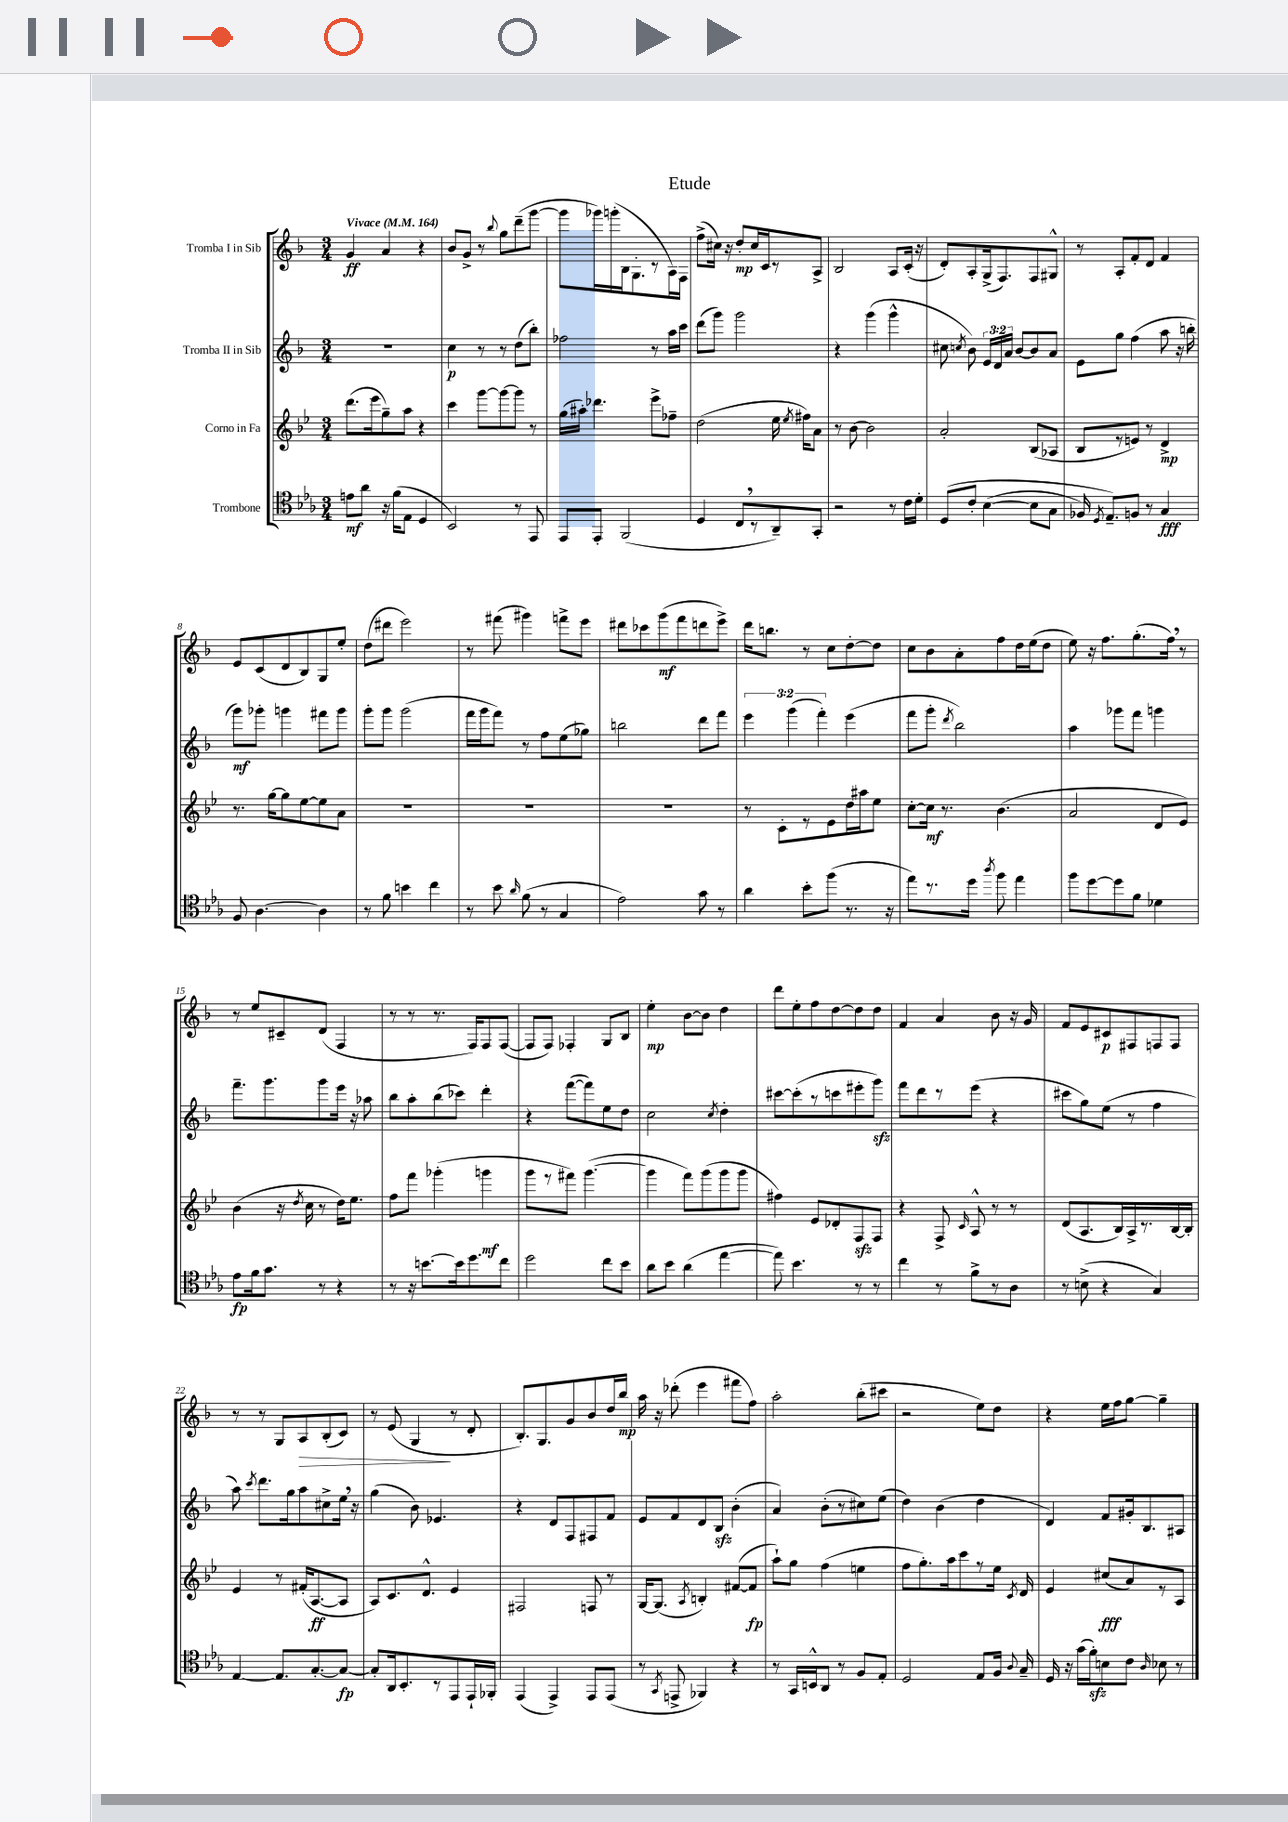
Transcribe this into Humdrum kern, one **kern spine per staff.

**kern	**kern	**kern	**kern
*staff4	*staff3	*staff2	*staff1
*clefC4	*clefG2	*clefG2	*clefG2
*k[b-e-a-]	*k[b-e-]	*k[b-]	*k[b-]
*M3/4	*M3/4	*M3/4	*M3/4
*MM164	*MM164	*MM164	*MM164
8e\L	(8.ddd\L	2.r	4g/
8a-\J	.	.	.
.	16eee-\k	.	.
16r	8gg~\)	.	4a/
(16f\LK	.	.	.
8E-\J	8aa\J	.	.
4D/	4r	.	4r
=	=	=	=
2BB-/)	4ccc\	4cc\	8b-/L
.	.	.	8g^/J
.	[8ggg\L	8r	8r
.	.	.	8qqbb-/
.	8ggg\_	8r	8gg\L
8r	8ggg\]J	(8dd\L	(8ddd~\
8EE-/	8r	8bb-'\J)	[8ggg\J
=	=	=	=
8EE-/L	(16gg\LL	2ff-\	8ggg\]L
.	16aa#'\JJ)	.	.
8EE-'/J	4.ddd-\	.	16ggg-\L)
.	.	.	(16ggg'\
(2FF/	.	.	16B-\J
.	.	.	8.G'\
.	8eee-^\L	8r	8r
.	8ff-~\J	16aa\LL	16A\L)
.	.	16ccc\JJ	16F\JJ
=	=	=	=
4D/	(2dd\	(8ddd\L	(8ff^\L
.	.	8ggg\J)	16cc#\Jk)
.	.	.	16r
8C/L	.	2ggg\	8dd'/L
8r	.	.	16cc#/L
.	.	.	16c/J
8AA-~/)	16ee-\	.	8r
.	8qee-/	.	.
.	16ff#\LK)	.	.
8GG'/J	8a\J	.	8A^/J
=	=	=	=
2r	8r	4r	2B-/
.	[8b-\	.	.
.	2b-\]	(4ggg\	.
8r	.	4ggg^^\	8A/L
16c\LL	.	.	(16c'/Jk
16d'\JJ	.	.	16r
=	=	=	=
&(8D/L	2a'/	8cc#\	8d'/L)
.	.	8qcc/	.
8c'/J	.	8b-\)	8A'/
([4B-\	.	24e/LL	(16G^/k
.	.	24d/	.
.	.	.	8.F/)
.	.	24a/JJ	.
.	.	[8b-/L	.
8B-\]L	(8B-/L	8b-/]	8F/
8G\J	8A-/J	8a/J	8G#^^/J
=	=	=	=
16F-/)	8B-/L	8e\L	8r
8qD/	.	.	.
8.E-~/L&)	.	.	.
.	8r	8gg\J	8A'/L
8F/J	8e/J)	(4ff\	8f'/
8r	8r	.	8d/J
4G/	4d^/	8aa\	4f/
.	.	16r	.
.	.	16bb'\	.
=	=	=	=
8F/	8.r	8ggg\L)	8e/L
[4.A-\	.	8ggg-'\J	(8c/
.	[16gg\LK	.	.
.	8gg\]	4ggg\	8d/
.	[8ee-\	.	8B-/)
4A-\]	8ee-\]	8fff#\L	8G/
.	8a\J	8ggg\J	8ee'/J
=	=	=	=
8r	2.r	8ggg'\L	(8dd\L
8f\	.	8ggg\J	8ddd#\J
4b\	.	(2ggg\	2eee\)
4cc\	.	.	.
=	=	=	=
8r	2.r	16fff\LL	8r
.	.	16ggg\J	.
8b-\	.	8fff\J)	(8fff#\
16qqa-/	.	.	.
(8f\	.	8r	4ggg#\)
8r	.	8ff\L	.
4G/	.	(8ee\	8fff^\L
.	.	8gg-\J)	8eee\J
=	=	=	=
2e-\)	2.r	2bb\	8ddd#\L
.	.	.	8ccc-\
.	.	.	(8ggg\
.	.	.	8fff\
8g\	.	8ddd\L	8ddd\
8r	.	8fff\J	8eee^\J)
=	=	=	=
4a-\	8r	6eee\	16ddd\LK
.	.	.	8.bb\J
.	8c'\L	.	.
.	.	(6ggg\	.
8b-'\L	8r	.	8r
.	.	6fff'\)	.
(8ff\J	8e-\	.	8cc\L
8.r	16dd\L	(4eee\	[8dd'\
.	16aa#\J	.	.
.	8ee-\J	.	8dd\]J
16r	.	.	.
=	=	=	=
8ee-\L)	[8cc'\L	8fff\L	8cc\L
8.r	16cc\]Jk	8ggg'\J	8b-\
.	8.r	.	.
.	.	8qddd/	.
.	.	2bb-\)	8a'\
16dd\Jk	.	.	.
8qaa-/	.	.	.
8ff\	(4.b-\	.	8ff\
4ee-\	.	.	16dd\L
.	.	.	(16ee\J
.	.	.	8dd\J
=	=	=	=
8ff\L	2a/	4aa\	8ee\)
[8dd\	.	.	16r
.	.	.	8.ff\L
8dd\]	.	8ggg-\L	.
8f\J	.	8fff\J	(8.gg'\
4d-\	8d/L	4ggg\	.
.	.	.	16ff\Jk)
.	8e-/J)	.	8r
=	=	=	=
8e-\L	(4b-\	8.fff~\L	8r
16f\k	.	.	8ee/L
8.g\J	.	8.ggg\	.
.	16r	.	8c#~/
.	8qdd/	.	.
.	16cc\	.	.
8r	8r	8ggg\	(8d/J
4r	16dd\LK)	16eee\Jk	4F/
.	8.ee-\J	16r	.
.	.	8aa-\	.
=	=	=	=
8r	8ff\L	8bb-\L	8r
16r	8fff\J	8aa'\	8r
[8.b\L	.	.	.
.	(4ggg-'\	(8bb-\	8.r
16b\]k	.	8ccc-\J)	.
8.dd\	.	.	16F/LK)
.	4ggg\	4ddd'\	8F/
8cc\J	.	.	([8F/J
=	=	=	=
2dd\	8ggg\L	4r	8F/]L
.	8r	.	8F/J)
.	8fff#\J)	([8fff\L	4F-'/
.	([4.ggg\	8fff\])	.
8cc\L	.	8ee\	8G/L
8b-\J	.	8dd\J	8B-/J
=	=	=	=
8a-\L	4ggg\]	2cc\	4ee'\
8b-\J	.	.	.
(4a-\	8fff\L)	.	[8b-\L
.	(8ggg\	.	8b-\]J
.	.	8qcc/	.
[4ee-\	8ggg\	4dd'\	4dd\
.	8ggg\J	.	.
=	=	=	=
8ee-\])	4ff#\)	[8ccc#\L	8ddd\L
4.b-\	.	(8ccc#'\]	8ee'\
.	8e-/L	8r	8ff\
.	8d-'/	8ccc\	[8dd\
8r	8F/	8eee#'\	8dd\]
8r	8F/J	8ggg\J)	8dd\J
=	=	=	=
4cc\	4r	8fff\L	4f/
.	.	8ddd\	.
8r	8F^/	8r	4a/
.	16qqc/	.	.
8f^\L	8A^^/	(8eee\J	.
8r	8r	4r	8b-\
8A-\J	8r	.	16r
.	.	.	16g/
=	=	=	=
8r	(8d/L	8ccc#\L	8f/L
(8B^\	8.A/	8gg\)	8e/
4r	.	(8ee\J	8c#/
.	16B-/L)	.	.
.	16A^/	8r	8F#/
.	8.r	.	.
4G/)	.	4ff\	8F/
.	[16B-/	.	8F/J
.	16B-'/]JJ	.	.
=	=	=	=
[4E-/	4e-/	8aa\)	8r
.	.	8qccc/	.
.	.	8.ddd\L	8r
8.E-/]L	8r	.	8G/L
.	.	16gg\k	.
.	(16f#'/LK	8aa\	8A/
[8.G'/	[8.A/	.	.
.	.	8cc#^\	(8B-'/
8G/_J	8A/]J	16ee\Jk	8c/J)
.	.	16r	.
=	=	=	=
8G'/]L	8A/L)	(4gg\	8r
16AA-/k	8.c/	.	(8e/
8.BB-'/	.	.	.
.	.	8b-\)	4G/
.	8.d^^/J	.	.
8r	.	4.e-/	.
8EE-/	4e-/	.	8r
16EE-`/L	.	.	8d'/
16FF-'/JJ	.	.	.
=	=	=	=
(4EE-/	2F#/	4r	8.B-'/L)
.	.	.	8.G/
4EE-^/)	.	8d/L	.
.	.	8F/	8g/
8EE-/L	8F/	8F#/	8b-/
(8EE-/J	8r	8f/J	16dd/L
.	.	.	16bb-/JJ
=	=	=	=
8r	[16G/LK	8e/L	16aa\
.	(8.G/]J	.	16r
8qGG/	.	.	.
8EE^/	.	8f/	(8ddd-'\
.	8qA/	.	.
4FF-/)	4B'/)	8d/	4eee\
.	.	8B-/J	.
4r	([8f#/L	(4b-'\	8fff#\L
.	8f#/]J	.	8ff\J)
=	=	=	=
8r	8aa`\L)	4a/)	2aa'\
16GG/LL	8gg\J	.	.
16BB^^/J	.	.	.
8AA-/J	(4ff\	(8b-'\L	.
8r	.	8r	.
8F/L	4ee\	8cc#\)	(8bb-'\L
8E-'/J	.	(8ee\J	8ccc#\J
=	=	=	=
2D/	8ff\L	4dd\)	2r
.	8.gg'\)	.	.
.	.	(4b-\	.
.	16aa\k	.	.
.	8ccc\	.	.
8E-/L	8r	4dd\	8ee\L)
16F/Jk	16ee-\Jk	.	8dd\J
8qqA-/	8qc/	.	.
16G~/	16d/	.	.
=	=	=	=
16D/	4e-/	4d/)	4r
16r	.	.	.
(16g\LL	.	.	.
16f'\J)	.	.	.
8B\	(8cc#/L	8f/L	16ee\LL
.	.	.	16ff\J
8c\J	8a/)	16g#'/k	[8gg\J
.	.	8.B-/	.
16qqA-/	.	.	.
8B-\	8r	.	4gg~\]
8r	8A/J	8A#/J	.
==	==	==	==
*-	*-	*-	*-
